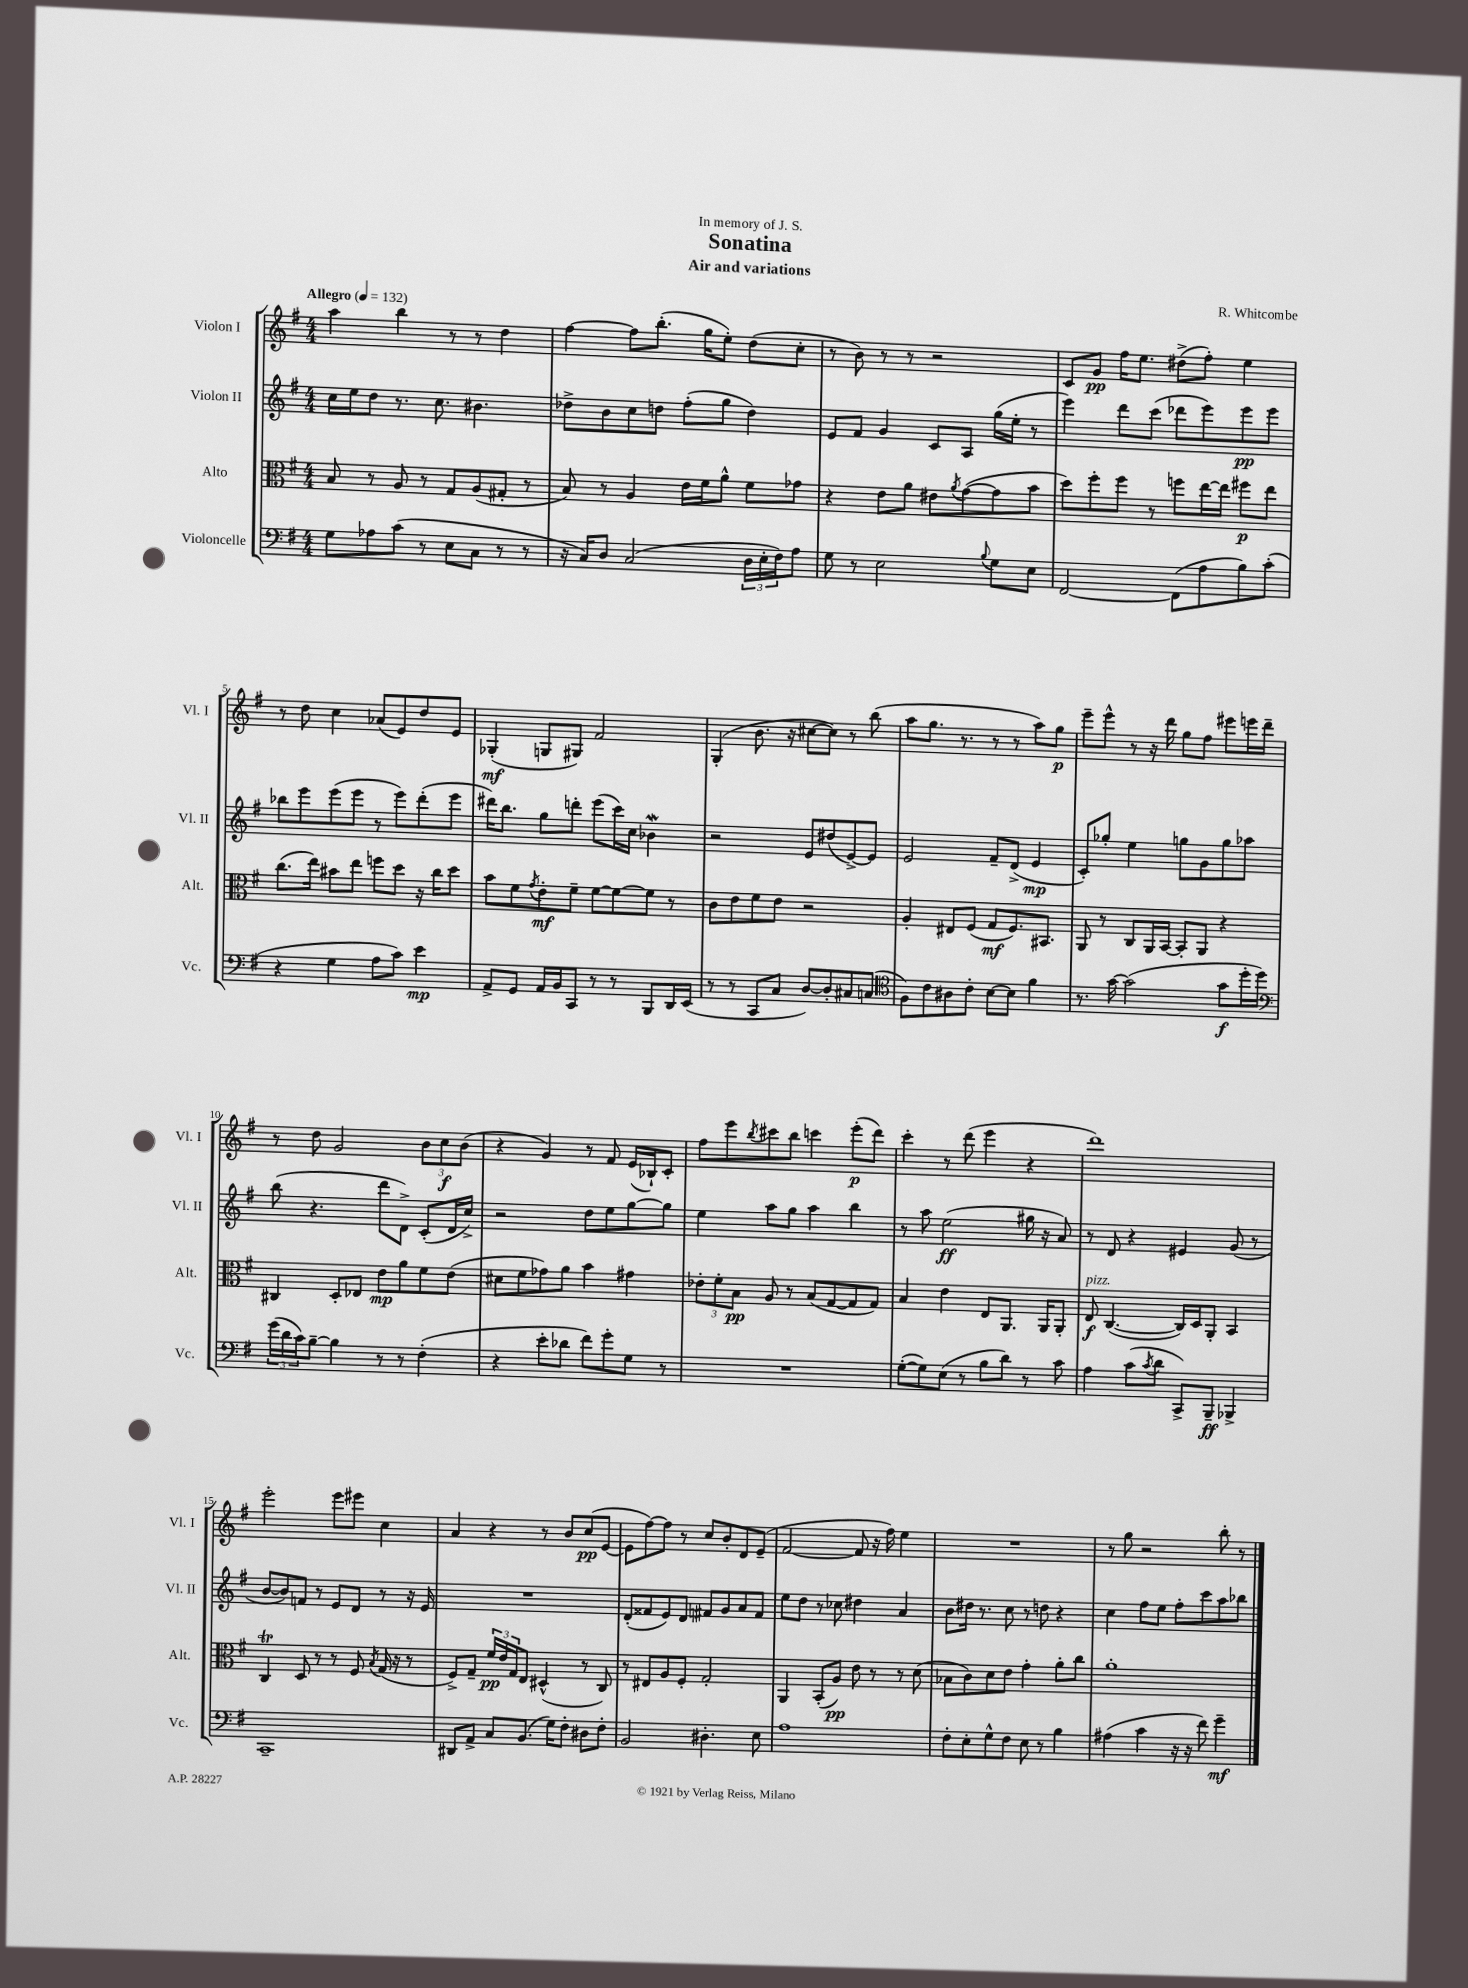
\header { title = "Sonatina" composer = "R. Whitcombe" subtitle = "Air and variations" dedication = "In memory of J. S." }
<<
\new StaffGroup <<
\new Staff = "s0" \with { instrumentName = "Violon I" shortInstrumentName = "Vl. I" } {
    \clef treble \key g \major \numericTimeSignature \time 4/4 \tempo "Allegro" 4 = 132
    a''4 b''4 r8 r8 d''4 |
    fis''4~ fis''8 b''8.-.( g''16 e''8-.) d''8( c''8-. |
    r8 b'8) r8 r8 r2 |
    c'8 g'8\pp fis''16 e''8. dis''8->( fis''8-.) e''4 |
    r8 d''8 c''4 aes'8( e'8) d''8 e'8 |
    ges4-.\mf( g8 gis8) fis'2 |
    g4-.( b'8. r16 cis''8~ cis''8) r8 b''8( |
    a''8 g''8. r8. r8 r8 a''8) g''8\p |
    e'''8-- e'''8-^ r8 r16 d'''16 g''8 fis''8 eis'''8 e'''16 d'''16-- |
    r8 d''8 g'2 \tuplet 3/2 { b'8 c''8\f b'8( } |
    r4 g'4) r8 fis'8 e'16( bes16-!) c'8-. |
    fis''8 e'''8 \acciaccatura { b''8 } cis'''8 b''8 c'''4 e'''8-.\p( d'''8) |
    c'''4-. r8 d'''8( e'''4 r4 |
    d'''1) |
    e'''2-. e'''8 eis'''8 c''4 |
    a'4 r4 r8 b'8 c''8\pp( e'8~ |
    e'8 fis''8~) fis''8 r8 c''8 b'8-. d'8 e'8--( |
    fis'2~ fis'8 r16 fis''16) e''4 |
    R1 |
    r8 g''8 r2 b''8-. r8 \bar "|." |
}
\new Staff = "s1" \with { instrumentName = "Violon II" shortInstrumentName = "Vl. II" } {
    \clef treble \key g \major \numericTimeSignature \time 4/4
    c''16 e''16 d''8 r8. c''8. bis'4. |
    des''8-> b'8 c''8 d''8 fis''8-.( g''8 d''4) |
    e'8 fis'8 g'4 c'8 a8 g''16( e''16-. r8 |
    e'''4) d'''8 c'''8( des'''8 e'''8) e'''8\pp e'''8 |
    bes''8 e'''8 e'''8( e'''8 r8 e'''8) d'''8-.( e'''8 |
    dis'''16) b''8. g''8 d'''8-. e'''8( c'''16) c''16 bes'4\mordent |
    r2 e'8 dis''8( e'8~->) e'8 |
    e'2 fis'8-- d'8->( e'4\mp |
    c'8-.) ges''8-. e''4 g''8 g'8 g''8 aes''8 |
    b''8( r4. d'''8 d'8->) c'8-.( d'16 c''16->) |
    r2 d''8 e''8 g''8~ g''8 |
    e''4 a''8 g''8 a''4 b''4 |
    r8 a''8 e''2\ff( gis''16 r16 a'8) |
    r8 d'8 r4 eis'4 g'8( r8 |
    b'8~ b'8) f'8 r8 e'8 d'8 r8 r16 e'16 |
    R1 |
    d'8-.( fisis'8 e'8) d'8 fis'8 g'8 a'8 fis'8 |
    e''8 d''8 r8 ces''8 dis''4 a'4 |
    b'8 dis''16 r8. c''8 r8 d''8 r4 |
    c''4 fis''8 e''8 fis''8-. c'''8 a''8 bes''8 \bar "|." |
}
\new Staff = "s2" \with { instrumentName = "Alto" shortInstrumentName = "Alt." } {
    \clef alto \key g \major \numericTimeSignature \time 4/4
    b8 r8 a8 r8 g8 a8( gis8-. r8 |
    b8) r8 a4 e'16 fis'16 a'8-^ fis'8 ges'8 |
    r4 e'8 a'8 eis'8 \acciaccatura { a'8 } g'8~( g'8 b'8 |
    d''8) fis''8-. fis''8 r8 f''8 e''16~ e''16 fis''8\p e''8 |
    c''8.( e''16) bis'8 e''8 f''8 d''8 r16 c''16 d''8 |
    b'8 fis'8 \acciaccatura { g'8 } e'8-.\mf fis'8-- fis'8~ fis'8~ fis'8 r8 |
    c'8 e'8 fis'8 e'8 r2 |
    a4-. eis8 fis8( g8\mf fis8.) bis,8. |
    a,8 r8 c8 a,16 b,16~ b,8-. a,8 r4 |
    cis4 d8-. ees8 e'8\mp a'8 fis'8 e'8( |
    dis'8 fis'8 ges'8) a'8 b'4 gis'4 |
    \tuplet 3/2 { ees'8-. fis'8-. b8\pp } a8 r8 b8( g8~ g8 g8) |
    b4 e'4 e8 a,8. a,16 a,8-. |
    e8\f^\markup { \italic "pizz." } c4.~( c16) d16 a,8-. b,4 |
    c4\trill d8 r8 r8 fis8 \acciaccatura { b8 } g16( r16 r8 |
    fis8->) g8-- \tuplet 3/2 { fis'16\pp e'16 g16 } e8 dis4-^( r8 c8) |
    r8 eis8 a8 fis8-. g2-. |
    a,4 b,8-.( a8\pp) e'8 r8 r8 d'8( |
    bes8 c'8) d'8 e'8 g'4-. a'8-. c''8 |
    a'1-. \bar "|." |
}
\new Staff = "s3" \with { instrumentName = "Violoncelle" shortInstrumentName = "Vc." } {
    \clef bass \key g \major \numericTimeSignature \time 4/4
    g8 aes8 c'8( r8 e8 c8 r8 r8 |
    r16 c16) d8 c2( \tuplet 3/2 { d16 e16-. fis16) } a8 |
    g8 r8 e2 \appoggiatura { b8 } g8 e8 |
    fis,2~ fis,8( a8 b8) c'8-.( |
    r4 g4 a8 c'8) e'4\mp |
    a,8-> g,8 a,16 b,16 c,8 r8 r8 b,,8 d,16 e,16( |
    r8 r8 c,8 c8 d8~) d8-. cis8 c8( |
    \clef tenor fis8) c'8 ais8 c'8-. b8~ b8 fis'4 |
    r8. g'16~ g'2( g'8\f d''16-. d''16) |
    \clef bass \tuplet 3/2 { g'16( d'16 c'16) } b8~-- b4 r8 r8 fis4-.( |
    r4 e'8-. des'8 fis'8) g'8-. g8 r8 |
    R1 |
    g8~-.( g8) e8( r8 b8 d'8) r8 c'8 |
    a4 c'8( \acciaccatura { c'8 } d'8 c,8->) b,,8--\ff bes,,4-> |
    c,1-- |
    dis,8 a,8-> c8 b,8.( g16) fis8-. dis8 fis8-. |
    b,2 dis4.-. e8 |
    a1 |
    fis8-. e8-. g8-^ fis8 e8 r8 b4 |
    ais4( c'4 r16 r16 fis'8) g'4--\mf \bar "|." |
}
>>
>>
